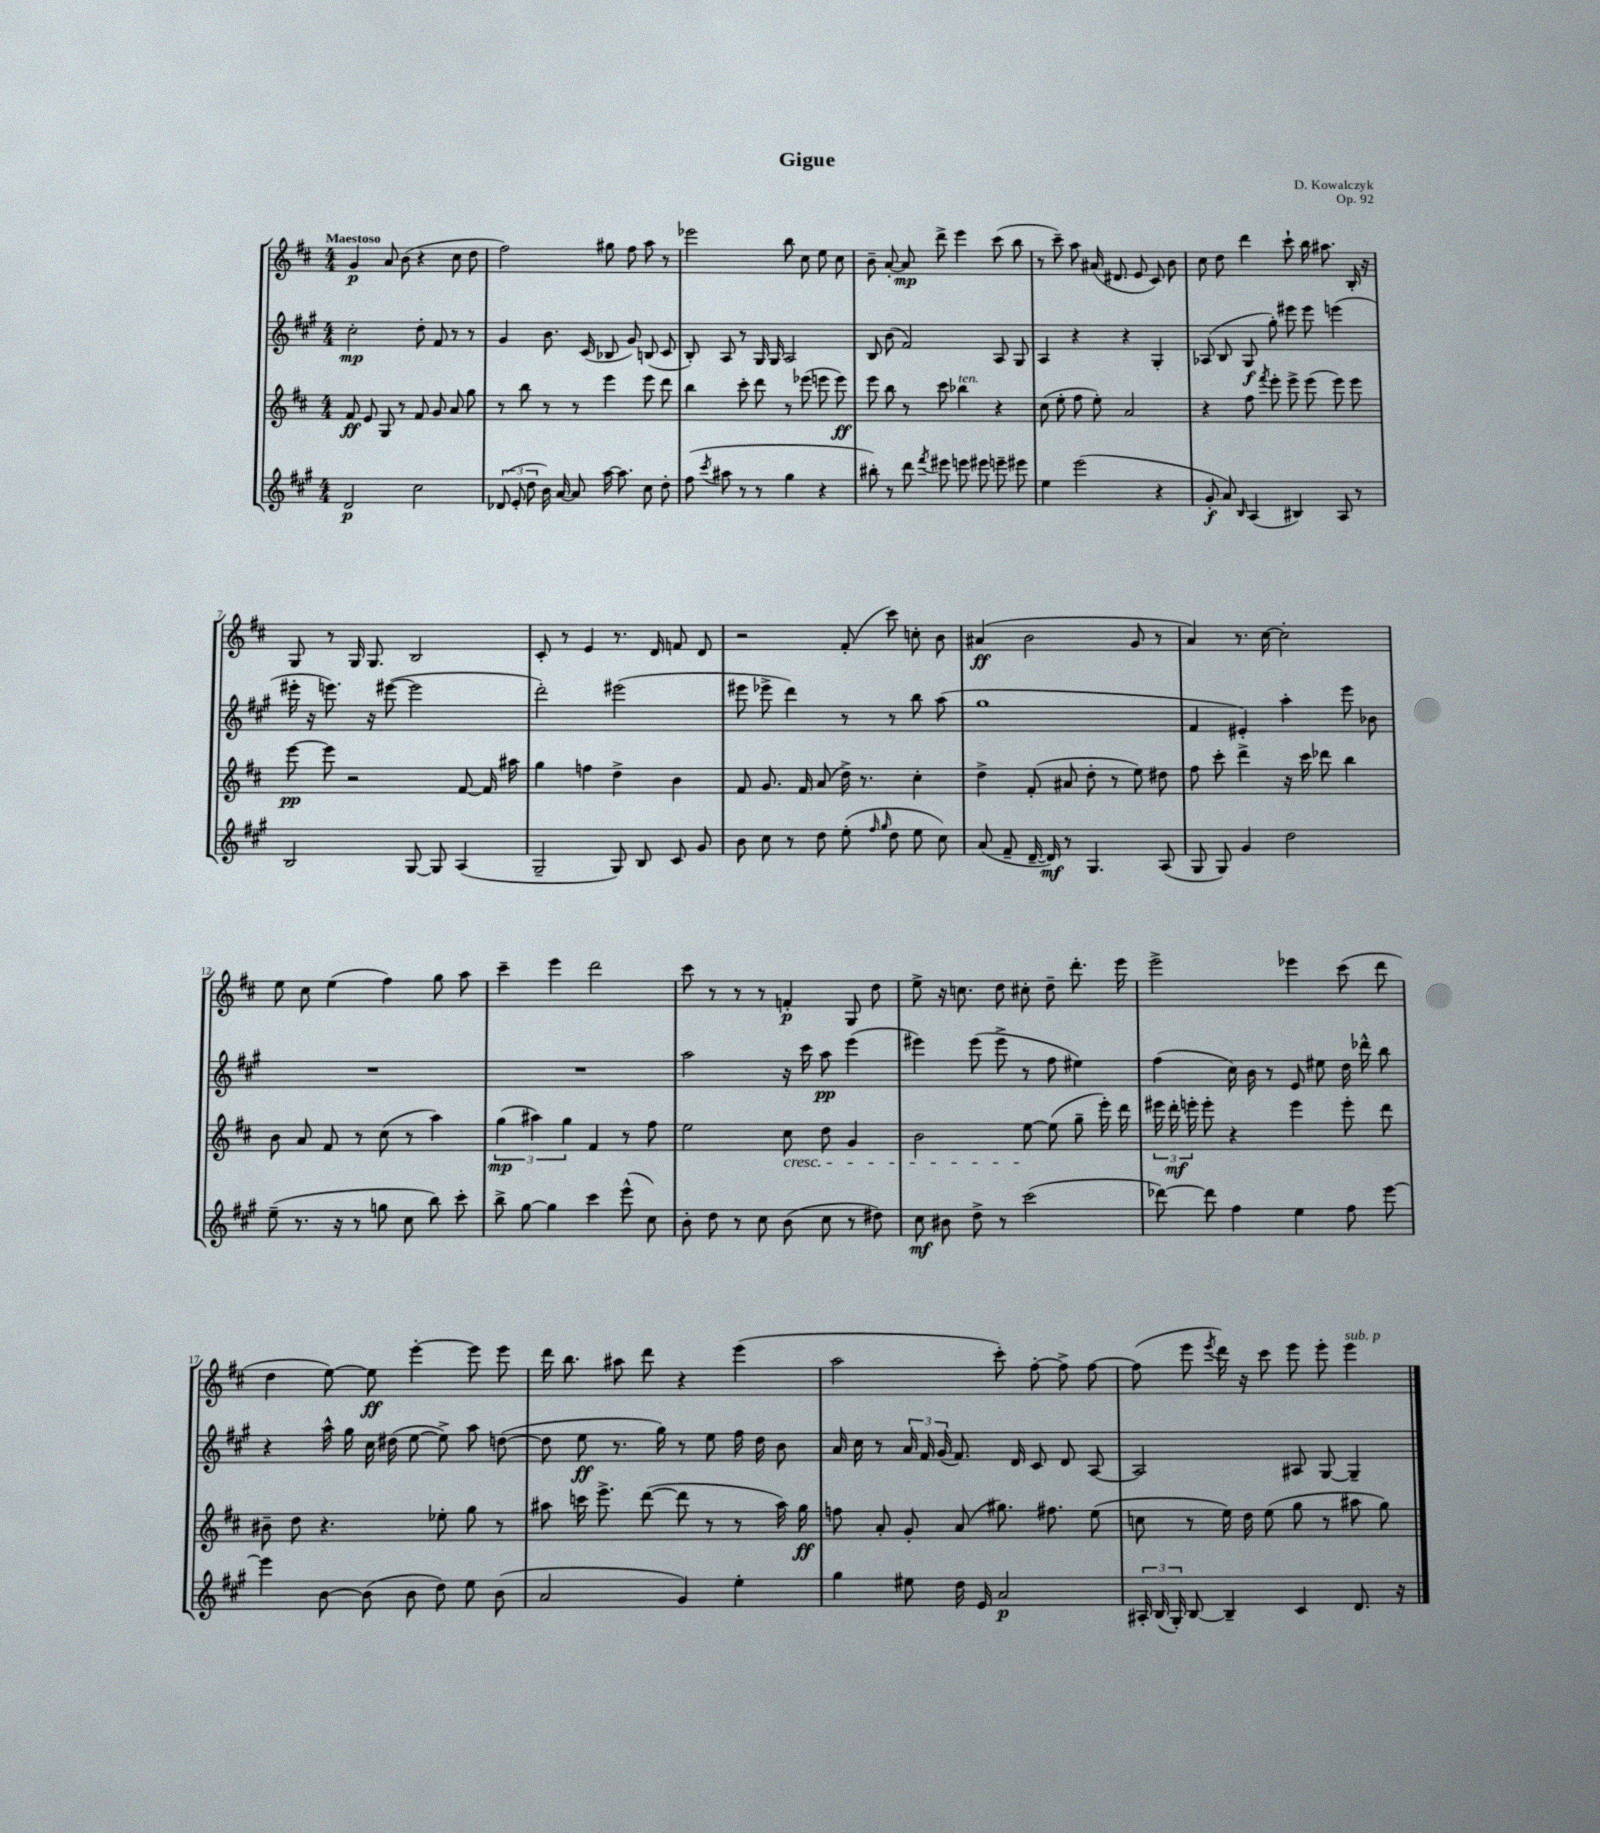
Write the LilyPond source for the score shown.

\header { title = "Gigue" composer = "D. Kowalczyk" opus = "Op. 92" }
<<
\new StaffGroup <<
\new Staff = "s0" {
    \clef treble \key d \major \numericTimeSignature \time 4/4 \tempo "Maestoso"
    \autoBeamOff g'4\p a'8 b'8( r4 cis''8 d''8 |
    fis''2) gis''8 fis''8 a''8 r8 |
    ees'''2 b''8 cis''8 e''8 cis''8 |
    b'8-- a'8~-. a'8\mp d'''8-> e'''4 cis'''8( b''8 |
    r8 cis'''8--) a''8 ais'16( dis'8. e'8 cis'8) b'8 |
    cis''8 d''8 d'''4 cis'''8-! b''16 ais''8. b16-. r16 |
    g8 r8 g16 g8. b2 |
    cis'8-. r8 e'4 r8. d'16 f'8 d'8 |
    r2 fis'8-.( cis'''8) c''8-. b'8 |
    ais'4\ff( b'2 g'8 r8 |
    a'4) r8. cis''16~ cis''2-. |
    e''8 cis''8 e''4( fis''4) g''8 a''8 |
    cis'''4-- e'''4 d'''2 |
    cis'''8 r8 r8 r8 f'4-.\p g8 d''8 |
    e''8-> r16 c''8. d''8 cis''8-. d''8-- d'''8.-. e'''16 |
    e'''2-> ees'''4 cis'''8( d'''8 |
    d''4 e''8~) e''8\ff e'''4~-. e'''8 e'''8 |
    d'''16 b''8. ais''8 d'''8 r4 e'''4( |
    a''2 cis'''8-.) fis''8~-. fis''8-> fis''8~ |
    fis''8( e'''8 \acciaccatura { e'''8 } d'''16) r16 cis'''8 e'''8 e'''8-. e'''4^\markup { \italic "sub. p" } \bar "|." |
}
\new Staff = "s1" {
    \clef treble \key a \major \numericTimeSignature \time 4/4
    \autoBeamOff cis''2-.\mp d''8-. fis'8 r8 r8 |
    gis'4 b'8. cis'16( bes8 gis'8) b8( cis'8 |
    b8-.) a8 r8 gis16 gis16 a2 |
    b8 b'8( fis'2) a8 gis8 |
    a4 r4 r4 gis4-. |
    aes8( b8 gis8\f gis''8-.) eis'''8 eis'''8 e'''4( |
    eis'''16-. r16 e'''8.) r16 eis'''8~( eis'''2 |
    d'''2-.) eis'''2( |
    eis'''8 ees'''8-> d'''4) r8 r8 b''8 a''8( |
    gis''1 |
    fis'4 eis'4-.) a''4-. e'''8 bes'8 |
    R1 |
    R1 |
    a''2 r16 cis'''16 a''8\pp e'''4( |
    eis'''4) eis'''8( eis'''8-> r8 fis''8 eis''4) |
    fis''4( cis''16) b'16 r8 e'8 eis''8 d''16 des'''16-^ b''8 |
    r4 a''16-^ gis''16 cis''16 dis''16( e''8~ e''8->) a''8 d''8~( |
    d''8 e''8\ff r8. gis''16) r8 e''8 fis''16 d''16 b'8 |
    a'16 cis''16 r8 \tuplet 3/2 { a'16 fis'16 gis'16( } fis'8.) d'16 cis'8 d'8 a8~ |
    a2 ais8 gis8~ gis4-- \bar "|." |
}
\new Staff = "s2" {
    \clef treble \key d \major \numericTimeSignature \time 4/4
    \autoBeamOff fis'8\ff e'8 g8 r8 fis'8 g'8 a'8 g''8 |
    r8 b''8 r8 r8 e'''4 e'''8 d'''8 |
    b''4 cis'''8-. d'''8 r8 ees'''8( e'''8 e'''8\ff) |
    e'''8 b''8 r8 cis'''8 bes''4^\markup { \italic "ten." } r4 |
    cis''8( e''8-. fis''8 e''8-.) a'2 |
    r4 fis''8 \acciaccatura { fis'''8 } e'''8-. e'''8-> e'''8( e'''8) e'''8 |
    e'''8~\pp e'''8 r2 fis'8~ fis'16 ais''16 |
    g''4 f''4 d''4-> b'4 |
    fis'8 g'8. fis'16 a'8( d''16->) r8. cis''4-. |
    d''4-> fis'8-.( ais'8 d''8-. r8 e''8) dis''8 |
    fis''8 cis'''8-. d'''4-> r16 cis'''16 des'''8 b''4 |
    b'8 a'8 fis'8 r8 cis''8( r8 a''4) |
    \tuplet 3/2 { g''4\mp( ais''4) g''4 } fis'4 r8 fis''8 |
    e''2 cis''8\cresc d''8 g'4 |
    b'2 e''8~\! e''8( g''8-- e'''16-.) d'''16 |
    \tuplet 3/2 { eis'''16 d'''16-.\mf e'''16-. } e'''8-. r4 e'''4 e'''8-. d'''8 |
    bis'8-- d''8 r4. ees''8-. g''8 r8 |
    ais''8 c'''16 e'''8.-> d'''8~( d'''8 r8 r8 ais''16) g''16\ff |
    f''8 a'8-. g'8-. a'8( gis''8.) fis''8. e''8( |
    c''8 r8 e''16) d''16 e''8( g''8 r8 ais''8 g''8) \bar "|." |
}
\new Staff = "s3" {
    \clef treble \key a \major \numericTimeSignature \time 4/4
    \autoBeamOff d'2\p cis''2 |
    \tuplet 3/2 { des'8( e'8-. d''8 } b'16) a'16~ a'8 a''16~ a''8. cis''8 d''8-. |
    fis''8( \acciaccatura { cis'''8 } ais''8 r8 r8 gis''4 r4 |
    bis''8-.) r8 d'''8 \acciaccatura { fis'''8 } eis'''8 e'''8 eis'''8 e'''8-- eis'''8 |
    e''4 e'''2( r4 |
    gis'8-.\f a'8) \grace { b16 } a4( bis4) a8 r8 |
    b2 gis8~ gis8 a4( |
    gis2-- gis8) b8 cis'8 gis'8 |
    b'8 cis''8 r8 d''8 e''8-.( \grace { fis''16 gis''16 } d''8 e''8 cis''8) |
    a'8( fis'8-- d'16~-- d'16\mf) r8 gis4. a8( |
    gis8 gis8) gis'4 d''2 |
    e''8--( r8. r16 r8 g''8 cis''8 b''8) cis'''8-. |
    b''8-> gis''8~ gis''4 cis'''4 e'''8-^( cis''8) |
    b'8-. d''8 r8 cis''8 b'8( cis''8 r8 dis''8) |
    cis''8\mf bis'8 d''8-> r8 cis'''2( |
    des'''8~) des'''8 fis''4 e''4 fis''8 e'''8~ |
    e'''4 b'8~ b'8( b'8 d''8) e''8 b'8( |
    a'2 gis'4) e''4-. |
    gis''4 eis''8 d''16 e'16 a'2\p |
    \tuplet 3/2 { ais16-. b16( gis16-.) } b8~ b4-- cis'4 d'8. r16 \bar "|." |
}
>>
>>
